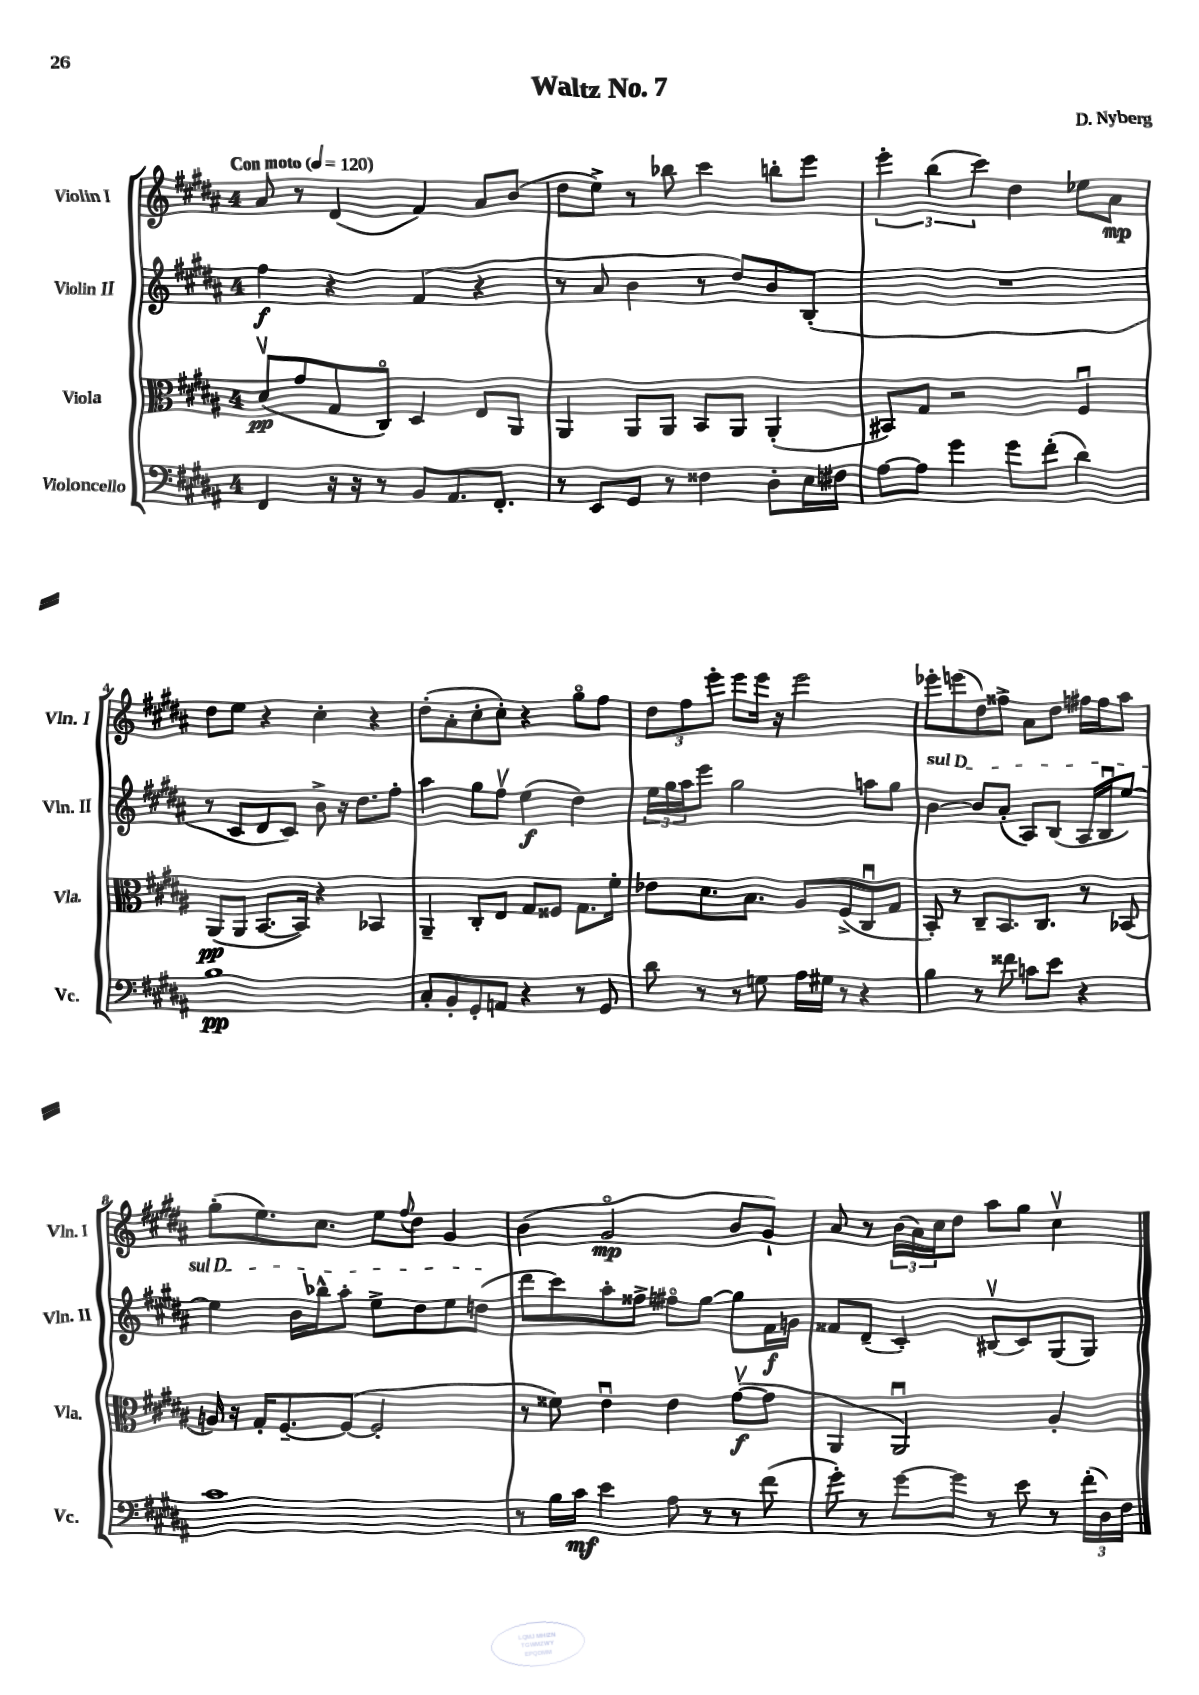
\header { title = "Waltz No. 7" composer = "D. Nyberg" }
<<
\new StaffGroup <<
\new Staff = "s0" \with { instrumentName = "Violin I" shortInstrumentName = "Vln. I" } {
    \clef treble \key b \major \once \override Staff.TimeSignature.style = #'single-digit \time 4/4 \tempo "Con moto" 4 = 120
    ais'8 r8 dis'4( fis'4) ais'8 b'8( |
    dis''8 e''8->) r8 bes''8 cis'''4 b''8-. e'''8 |
    \tuplet 3/2 { e'''4-. b''4( cis'''4) } dis''4 ees''8 ais'8\mp |
    dis''8 e''8 r4 cis''4-. r4 |
    dis''8-.( ais'8-. cis''8-. cis''8-.) r4 gis''8\flageolet fis''8 |
    \tuplet 3/2 { dis''8 fis''8 e'''8-. } e'''8 e'''16 r16 e'''2 |
    ees'''8-. e'''8( dis''8) fisis''8-> ais'8 dis''8 fis''16 fis''16 ais''8 |
    gis''8-.( e''8.) cis''8. e''8 \appoggiatura { fis''8 } dis''8 gis'4 |
    b'4( gis'2\flageolet\mp b'8 gis'8-!) |
    ais'8 r8 \tuplet 3/2 { b'16( ais'16) cis''16 } dis''8 ais''8 gis''8 cis''4\upbow \bar "|." |
}
\new Staff = "s1" \with { instrumentName = "Violin II" shortInstrumentName = "Vln. II" } {
    \clef treble \key b \major \once \override Staff.TimeSignature.style = #'single-digit \time 4/4
    fis''4\f r4 fis'4( r4 |
    r8 ais'8 b'4 r8 dis''8) b'8 b8-.( |
    R1 |
    r8 cis'8 dis'8 cis'8) b'8-> r16 dis''8. fis''8-. |
    ais''4 gis''8 fis''8\upbow e''4\f( dis''4) |
    \tuplet 3/2 { e''16 gis''16 ais''16 } e'''8 gis''2 a''8 gis''8 |
    \once \override TextSpanner.bound-details.left.text = \markup { \italic "sul D" } b'4~\startTextSpan b'8 ais'8-.( ais8) b8( ais16 b16\downbow e''8~) |
    e''4 b'16 bes''16-^ ais''8-. e''8-> dis''8 e''8 d''8\stopTextSpan( |
    dis'''8 cis'''8) ais''8-. fisis''8-> fis''8\flageolet gis''8~ gis''8 fis'16\f g'16 |
    fisis'8 dis'8--( cis'4-.) bis8\upbow( cis'8) gis8( gis8) \bar "|." |
}
\new Staff = "s2" \with { instrumentName = "Viola" shortInstrumentName = "Vla." } {
    \clef alto \key b \major \once \override Staff.TimeSignature.style = #'single-digit \time 4/4
    dis'8\upbow\pp( gis'8 gis8 cis8\flageolet) dis4 e8 ais,8 |
    ais,4 ais,8 ais,8 b,8 ais,8 ais,4-.( |
    bis,8) gis8 r2 fis4\downbow |
    ais,8\pp( ais,8 b,8.~ b,16) r4 bes,4 |
    ais,4-- cis8-. e8 gis8 fisis8 gis8. fis'16-. |
    ees'8 dis'8. b8. ais8 fis8->( cis8\downbow gis8 |
    b,8-.) r8 cis8-- b,8. cis8. r8 bes,8( |
    a16) r16 gis16-. fis8.~-- fis8~( fis2-. |
    r8 fisis'8) e'4\downbow e'4 gis'8~\upbow\f( gis'8 |
    ais,4 ais,2\downbow) ais4-. \bar "|." |
}
\new Staff = "s3" \with { instrumentName = "Violoncello" shortInstrumentName = "Vc." } {
    \clef bass \key b \major \once \override Staff.TimeSignature.style = #'single-digit \time 4/4
    fis,4 r16 r16 r8 b,8 ais,8. fis,8.-. |
    r8 e,8 gis,8 r8 fisis4 dis8-. e16 fis16 |
    ais8~ ais8 gis'4 gis'8 fis'8-.( dis'4) |
    b1\pp |
    cis8-. b,8-. gis,8-. a,8 r4 r8 gis,8 |
    dis'8 r8 r8 g8 ais16 gis16 r8 r4 |
    b4 r8 fisis'8 c'8 e'8 r4 |
    cis'1 |
    r8 b16 cis'16\mf e'4 ais8 r8 r8 fis'8( |
    gis'8-.) r8 gis'8~ gis'8 r8 e'8 r8 \tuplet 3/2 { fis'16-.( dis16) fis16 } \bar "|." |
}
>>
>>
